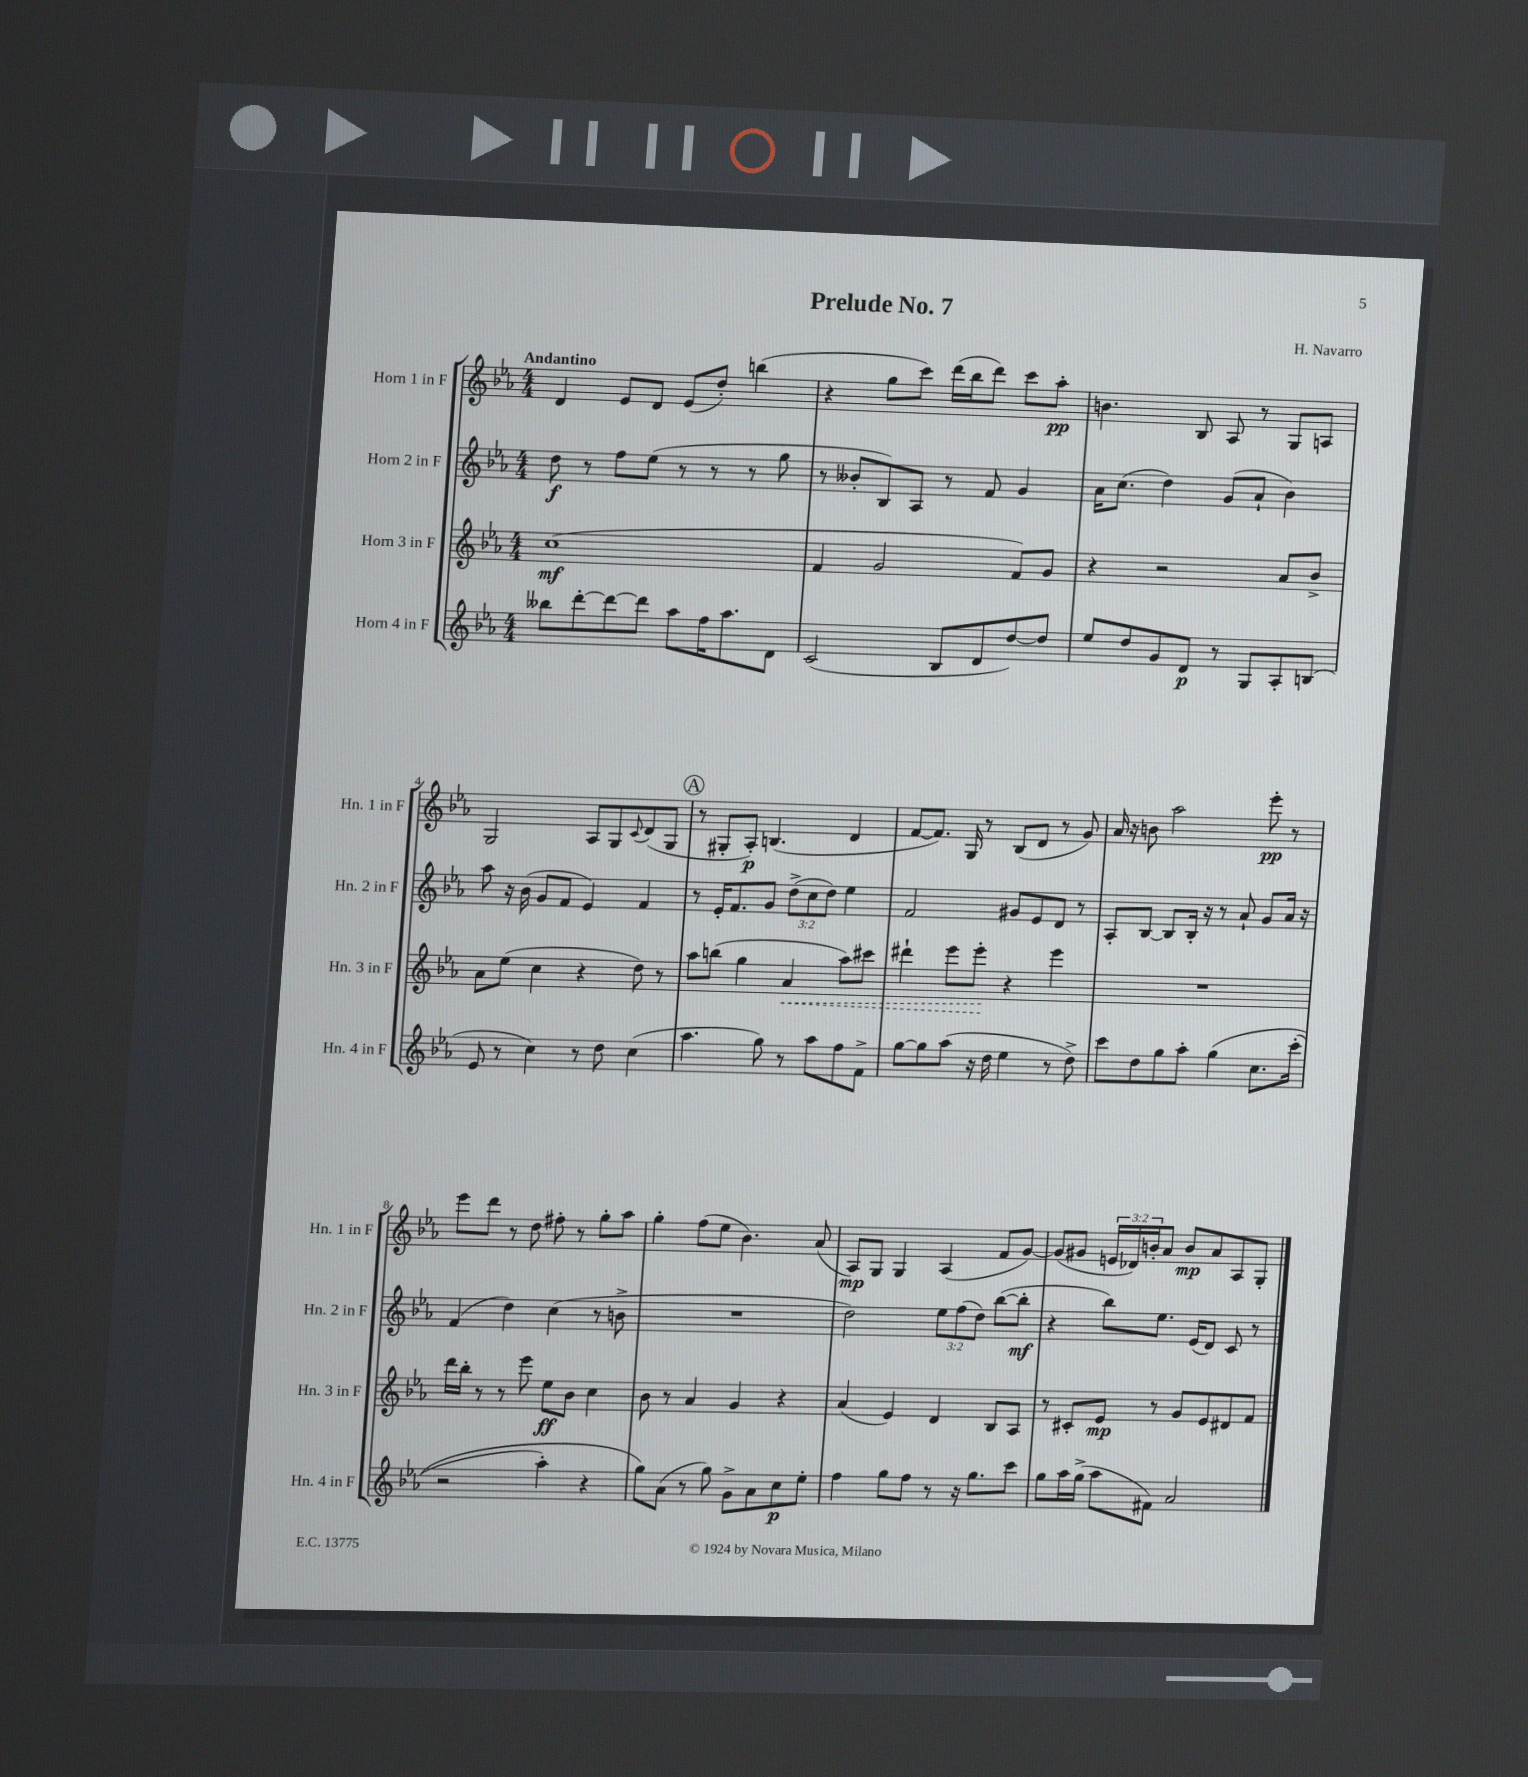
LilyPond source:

\header { title = "Prelude No. 7" composer = "H. Navarro" }
<<
\new StaffGroup <<
\new Staff = "s0" \with { instrumentName = "Horn 1 in F" shortInstrumentName = "Hn. 1 in F" } {
    \clef treble \key ees \major \numericTimeSignature \time 4/4 \override Staff.TupletNumber.text = #tuplet-number::calc-fraction-text \tempo "Andantino"
    d'4 ees'8 d'8 ees'8( d''8-.) b''4( |
    r4 g''8 c'''8) d'''16( bes''16 d'''8) c'''8 aes''8-.\pp |
    b'4. bes8 aes8 r8 g8 a8 |
    g2 aes8 g8 \appoggiatura { c'8 } d'8( g8 |
    \mark \markup { \circle "A" } r8 gis8-. aes8-.\p) b4.( d'4 |
    f'8~ f'8.) g16 r8 bes8( d'8 r8 g'8) |
    aes'16 r16 b'8 aes''2 ees'''8-.\pp r8 |
    ees'''8 d'''8 r8 d''8 fis''8-. r8 g''8-. aes''8 |
    g''4-. f''8( ees''8 bes'4.) aes'8( |
    aes8\mp) g8 g4 aes4( f'8 g'8~) |
    g'8( gis'8 \tuplet 3/2 { e'16 des'16) b'16-. } aes'8 b'8\mp aes'8 aes8 g8-. \bar "|." |
}
\new Staff = "s1" \with { instrumentName = "Horn 2 in F" shortInstrumentName = "Hn. 2 in F" } {
    \clef treble \key ees \major \numericTimeSignature \time 4/4 \override Staff.TupletNumber.text = #tuplet-number::calc-fraction-text
    d''8\f r8 f''8 ees''8( r8 r8 r8 g''8 |
    r8 beses'8-. bes8) aes8 r8 f'8 g'4 |
    aes'16 c''8.( d''4) g'8( aes'8-! bes'4) |
    aes''8 r16 bes'16( g'8 f'8 ees'4) f'4 |
    \mark \markup { \circle "A" } r8 ees'16-. f'8. g'8 \tuplet 3/2 { d''8->( c''8 d''8) } ees''4 |
    f'2 gis'8 ees'8 d'8 r8 |
    aes8-. bes8~ bes8 bes16-. r16 r8 aes'8-! g'8 aes'16 r16 |
    f'4( d''4) c''4( r8 b'8-> |
    R1 |
    d''2) \tuplet 3/2 { ees''8 f''8( d''8) } bes''8~( bes''8-.\mf |
    r4 bes''8) ees''8. ees'16( d'8) c'8 r8 \bar "|." |
}
\new Staff = "s2" \with { instrumentName = "Horn 3 in F" shortInstrumentName = "Hn. 3 in F" } {
    \clef treble \key ees \major \numericTimeSignature \time 4/4
    c''1\mf( |
    f'4 g'2 f'8) g'8 |
    r4 r2 aes'8 bes'8-> |
    aes'8 ees''8( c''4 r4 d''8) r8 |
    \mark \markup { \circle "A" } aes''8 b''8( g''4 \once \override Hairpin.style = #'dashed-line aes'4\< aes''8) cis'''8 |
    dis'''4-! ees'''8 ees'''8-.\! r4 ees'''4 |
    R1 |
    d'''16 bes''16-. r8 r8 ees'''8 ees''8\ff bes'8 c''4 |
    bes'8 r8 aes'4 g'4 r4 |
    aes'4( ees'4) d'4 bes8 aes8 |
    r8 cis'8-. ees'8\mp r8 g'8 ees'8 dis'8 f'8 \bar "|." |
}
\new Staff = "s3" \with { instrumentName = "Horn 4 in F" shortInstrumentName = "Hn. 4 in F" } {
    \clef treble \key ees \major \numericTimeSignature \time 4/4
    beses''8 d'''8~-. d'''8~ d'''8 aes''8 f''16 aes''8. d'8 |
    c'2( bes8 d'8 d''8~) d''8 |
    ees''8 d''8 g'8 d'8\p r8 g8 aes8-. b8( |
    ees'8 r8 c''4) r8 d''8 c''4( |
    \mark \markup { \circle "A" } aes''4. g''8) r8 aes''8 f''8 f'8-> |
    g''8~ g''8 aes''8( r16 d''16 ees''4 r8 d''8->) |
    c'''8 d''8 g''8 aes''8-. g''4\( c''8. c'''16-.( |
    r2 aes''4-.) r4 |
    g''8\) aes'8( r8 g''8) g'8-> aes'8 c''8\p ees''8-. |
    f''4 g''8 f''8 r8 r16 g''8. c'''8 |
    g''8 aes''16 g''16->( aes''8 fis'8) aes'2 \bar "|." |
}
>>
>>
